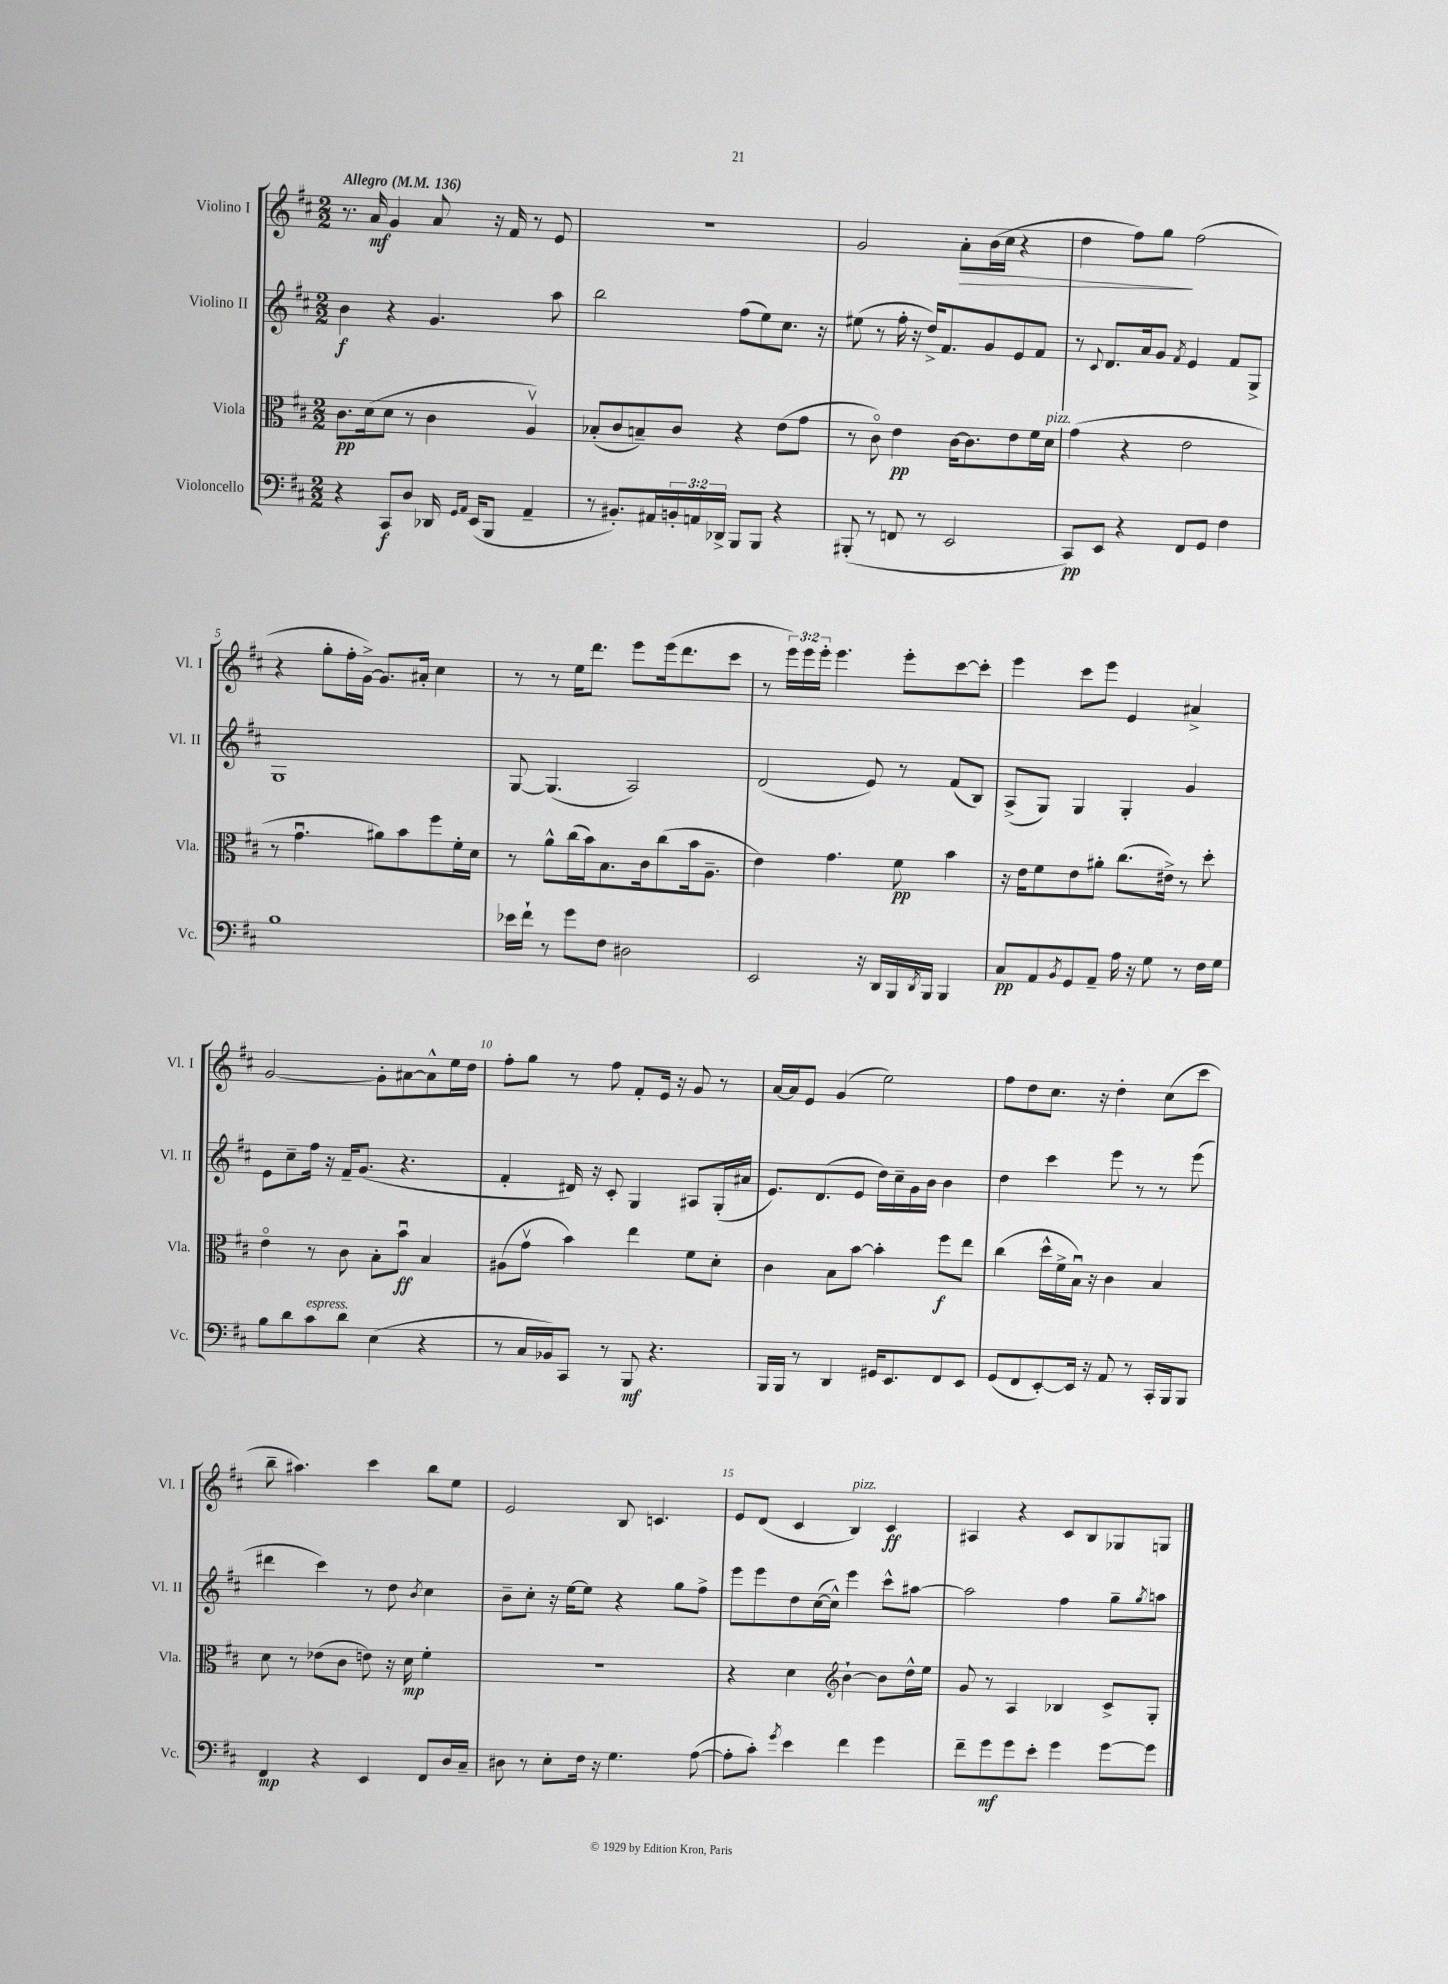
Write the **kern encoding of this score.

**kern	**kern	**kern	**kern
*staff4	*staff3	*staff2	*staff1
*clefF4	*clefC3	*clefG2	*clefG2
*k[f#c#]	*k[f#c#]	*k[f#c#]	*k[f#c#]
*M2/2	*M2/2	*M2/2	*M2/2
*MM136	*MM136	*MM136	*MM136
4r	8.c#	4b	8.r
.	(16d	.	16a
8CC#	8d	4r	4g
8D	8r	.	.
16DD-	4c#	4.g	8a
16qqGG	.	.	.
16qqAA	.	.	.
(16EE	.	.	.
8BBB	.	.	16r
.	.	.	16f#
4AA~	4Av)	.	8r
.	.	8aa	8e
=	=	=	=
8r	(8B-'	2bb	1r
8.BB#')	8c#	.	.
.	8B~)	.	.
16AA#	.	.	.
24BB'	8c#	.	.
24AA	.	.	.
24DD-^	.	.	.
8BBB	4r	(8ff#	.
8BBB	.	8ee)	.
4r	(8e	8.cc#	.
.	8g	.	.
.	.	16r	.
=	=	=	=
(8BBB#'	8r	(8ee#	2g
8r	8c#o)	8r	.
8FF	4e	16ff#'	.
.	.	16r	.
8r	.	16dd^)	.
.	.	8.f#	.
2EE	[16c#	.	8a'
.	8.c#]	.	.
.	.	8g	(16b
.	.	.	16cc#
.	8e	8e	4r
.	16f#	8f#	.
.	16d	.	.
=	=	=	=
8CC#)	(4g	8r	4dd
.	.	8qqc#	.
8EE	.	8.d	.
4r	4r	.	8ff#)
.	.	16a	.
.	.	8g	8gg
.	.	8qf#	.
8FF#	2e	4e	(2ff#
8GG	.	.	.
4F#	.	8f#	.
.	.	8G^	.
=	=	=	=
1B	8r	1G	4r
.	4.gu	.	.
.	.	.	8gg'
.	.	.	16ff#'
.	.	.	[16g^)
.	8a#)	.	8.g]
.	8b	.	.
.	.	.	16a#'
.	8ff#	.	4cc#
.	16f#'	.	.
.	16d	.	.
=	=	=	=
16e-	8r	[8G	8r
16f#`	.	.	.
8r	8a^^	(4.G]	8r
8g	(16cc#	.	16ee
.	16b)	.	8.ddd
8F#	8.B	.	.
2D#	.	2A)	8eee
.	16c#	.	.
.	(8cc#	.	(16eee
.	.	.	8.ddd
.	16b	.	.
.	8.A~	.	.
.	.	.	8ccc#
=	=	=	=
2EE	4e)	(2d	8r
.	.	.	24eee)
.	.	.	24eee
.	.	.	24eee'
.	4.g	.	4.eee
16r	.	8e)	.
16DD	.	.	.
16BBB	8f#	8r	8eee'
8qDD	.	.	.
16BBB	.	.	.
4BBB	4b	(8f#	[8ccc#
.	.	8B)	8ccc#']
=	=	=	=
8C#	16r	(8A^	4eee
.	16e	.	.
8AA	8f#	8G)	.
8qBB	.	.	.
8GG	8e	4G	8ccc#
8AA~	8a#'	.	8eee
16A	(8.cc#	4G'	4e
16r	.	.	.
8G	.	.	.
.	16e#^)	.	.
8r	8r	4g	4a#^
16F#	8dd'	.	.
16G	.	.	.
=	=	=	=
8B	4eo	8e	[2g
8d	.	8cc#~	.
8c#	8r	16ff#	.
.	.	16r	.
8d	8c#	16f#~	.
.	.	(8.g	.
(4E	8B'	.	8g']
.	8bu	4.r	[8a#
4r	4B	.	8a#^^]
.	.	.	16ee
.	.	.	16dd
=	=	=	=
8r	(8A#	4f#'	8ff#'
16C#	8gv	.	8gg
16BB-)	.	.	.
8CC#	4b)	16d#)	8r
.	.	16r	.
8r	.	8c#'	8ff#
8BBB	4ee	4G	8f#'
4.r	.	.	16e
.	.	.	16r
.	8f#	8A#	8g
.	8d'	(16G'	8r
.	.	16a#	.
=	=	=	=
16BBB	4c#	8.e)	[16a
16BBB	.	.	16a]
8r	.	.	8e
.	.	(8.d	.
4DD	8B	.	(4g
.	[8b	8e	.
16GG#	4b']	16dd)	2ee)
8.EE	.	16cc#~	.
.	.	16g	.
.	.	16b	.
8FF#	8ff#	4b	.
8EE	8ee	.	.
=	=	=	=
(8GG	(4cc#	4dd	8ff#
8FF#	.	.	8dd
[8EE')	16dd^^	4ccc#	8.cc#
.	16f#^	.	.
16EE]	16Bu)	.	.
16r	16r	.	16r
8AA	4c#	8eee	4dd'
8r	.	8r	.
16CC#'	4B	8r	(8cc#
16BBB	.	.	.
8BBB	.	(8eee	8ccc#
=	=	=	=
4FF#	8d	4ddd#	8bb~
.	8r	.	4.aa#)
4r	(8e-	4ccc#)	.
.	8c#	.	.
4EE	8e)	8r	4ccc#
.	16r	8dd	.
.	16d	.	.
.	.	8qb	.
8FF#	4f#'	4cc#	8bb
16D	.	.	8ee
16C#~	.	.	.
=	=	=	=
8D#	1r	8b~	2e
8r	.	8cc#'	.
8E'	.	16r	.
.	.	[16ee	.
16F#	.	8ee]	.
16r	.	.	.
4.G	.	4r	8B
.	.	.	4.c
.	.	8gg	.
([8A	.	8ff#^	.
=	=	=	=
8A']	4r	8eee	8e
8c#')	.	8eee	(8d
8qg	.	.	.
4e	4d	8dd	4c#
.	.	([16cc#	.
.	.	16cc#^^])	.
*	*clefG2	*	*
4f#	[4b`	4eee	4B)
4g	8b]	8ccc#^^	4c#
.	16dd^^	[8aa#	.
.	16ee	.	.
=	=	=	=
8f#~	8g	2aa#]	4A#
8g	8r	.	.
8g	4A	.	4r
8e'	.	.	.
4g	4B-	4ff#	8c#
.	.	.	8B
[8g	8c#^	8gg~	8G-
.	.	8qgg	.
8g]	8G'	8aa	8G
==	==	==	==
*-	*-	*-	*-
